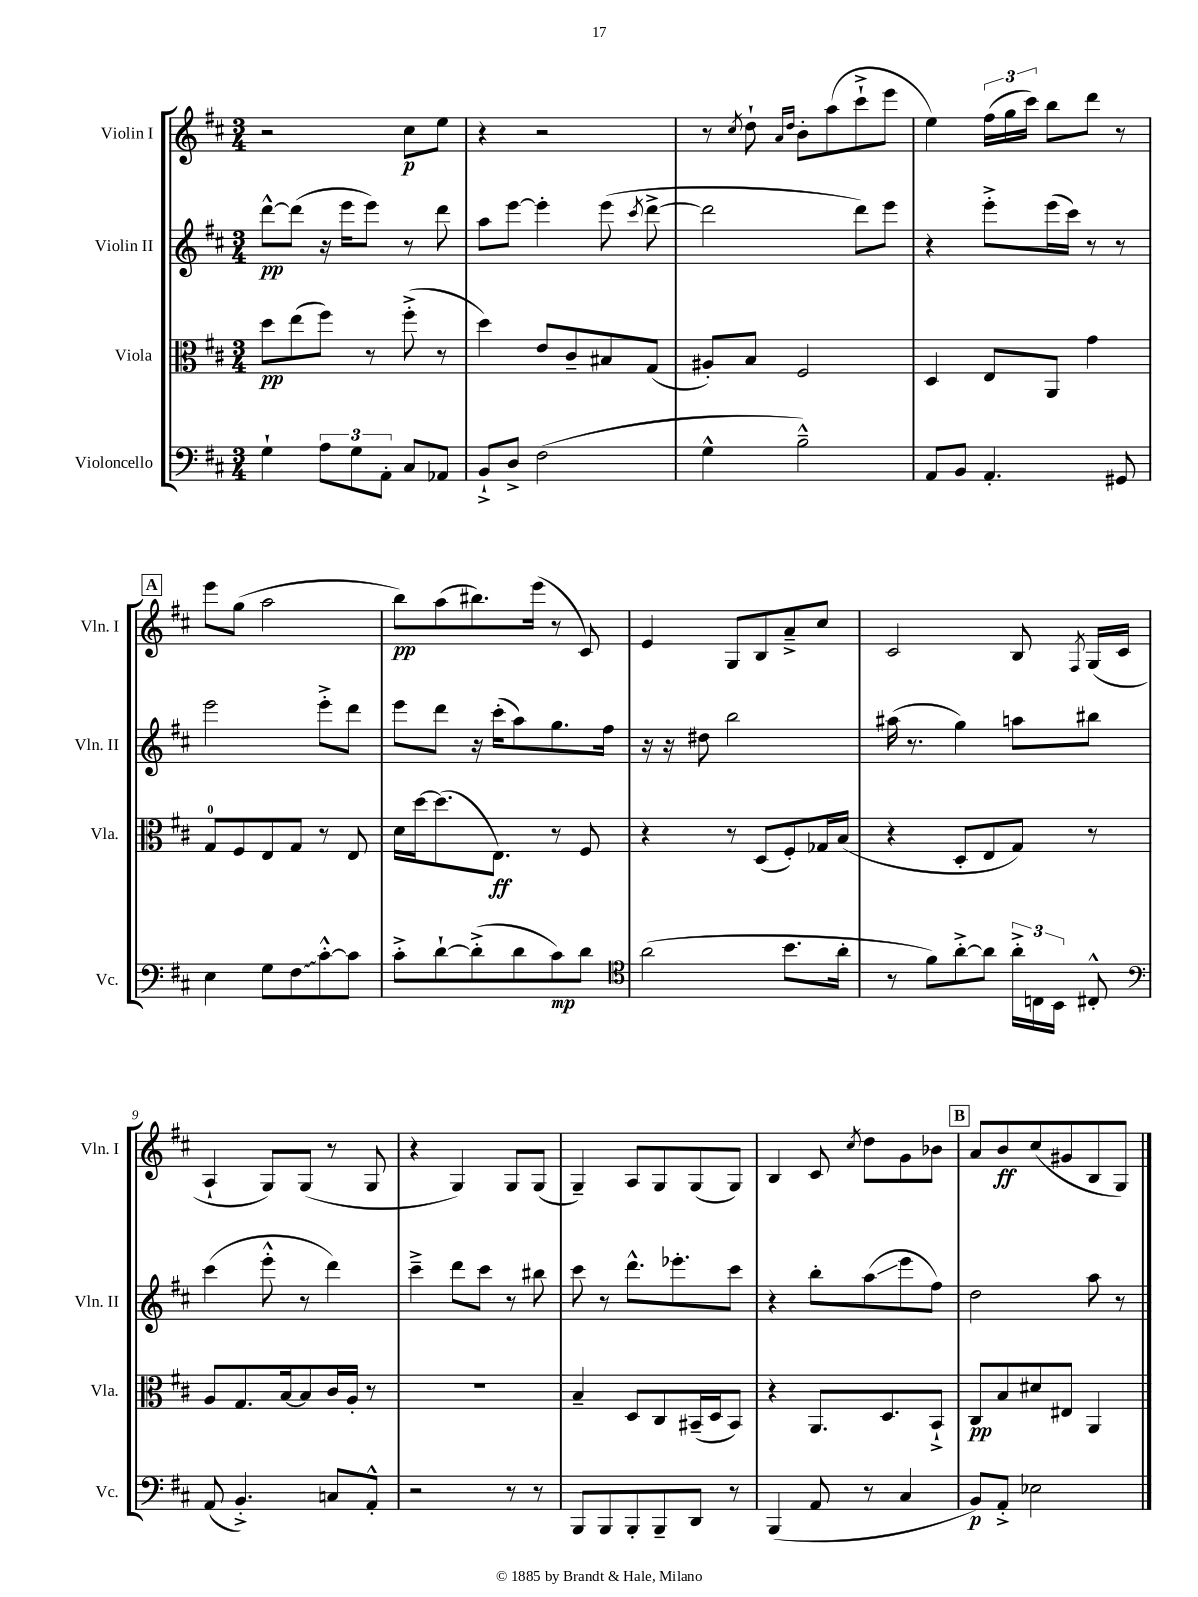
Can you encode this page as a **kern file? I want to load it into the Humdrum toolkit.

**kern	**kern	**kern	**kern
*staff4	*staff3	*staff2	*staff1
*clefF4	*clefC3	*clefG2	*clefG2
*k[f#c#]	*k[f#c#]	*k[f#c#]	*k[f#c#]
*M3/4	*M3/4	*M3/4	*M3/4
4G`\	8dd\L	[8ddd^^\L	2r
.	(8ee\	(8ddd\]J	.
12A\L	8ff#\J)	16r	.
.	.	16eee\LK	.
12G\	.	.	.
.	8r	8eee\J)	.
12AA'\J	.	.	.
8C#/L	(8ff#'^\	8r	8cc#\L
8AA-/J	8r	8ddd\	8ee\J
=	=	=	=
8BB`^/L	4dd\)	8aa\L	4r
8D^/J	.	[8eee\J	.
(2F#\	8e/L	4eee'\]	2r
.	8c#~/	.	.
.	8B#/	(8eee\	.
.	.	8qccc#/	.
.	(8G/J	[8ddd^\	.
=	=	=	=
4G^^\	8A#'/L)	2ddd\]	8r
.	.	.	8qcc#/
.	8B/J	.	8dd`\
.	.	.	16qqa/LL
.	.	.	16qqdd/JJ
2B~^^\)	2F#/	.	8b'\L
.	.	.	(8aa\
.	.	8ddd\L)	8ccc#`^\
.	.	8eee\J	8eee\J
=	=	=	=
8AA/L	4D/	4r	4ee\)
8BB/J	.	.	.
4.AA'/	8E/L	8eee'^\L	(24ff#\LL
.	.	.	24gg\
.	.	.	24ccc#\JJ)
.	8AA/J	(16eee\L	8bb\L
.	.	16ccc#\JJ)	.
.	4g\	8r	8ddd\J
8GG#/	.	8r	8r
=	=	=	=
4E\	8G/L	2eee\	8eee\L
.	8F#/	.	(8gg\J
8G\L	8E/	.	2aa\
8F#\	8G/J	.	.
[8c#'^^\	8r	8eee'^\L	.
8c#\]J	8E/	8ddd\J	.
=	=	=	=
8c#'^\L	16d\LL	8eee\L	8bb\L)
.	[16dd\J	.	.
[8d`\	(8.dd\]	8ddd\J	(8aa\
(8d'^\]	.	16r	8.bb#\)
.	8.E\J)	(16ccc#'\LK	.
8d\	.	8aa\)	.
.	.	.	(16eee\Jk
8c#\)	8r	8.gg\	8r
8d\J	8F#/	.	8c#/)
.	.	16ff#\Jk	.
=	=	=	=
*clefC4	*	*	*
(2a\	4r	16r	4e/
.	.	16r	.
.	.	8dd#\	.
.	8r	2bb\	8G/L
.	(8D/L	.	8B/
8.b\L	8F#'/)	.	8a~^/
.	16G-/L	.	8cc#/J
16a'\Jk	(16B/JJ	.	.
=	=	=	=
8r	4r	(16aa#\	2c#/
.	.	8.r	.
8f#\L)	.	.	.
[8a'^\	8D'/L	4gg\)	.
8a\]J	8E/	.	.
24a'^\LL	8G/J)	8aa\L	8B/
24C\	.	.	.
24BB\JJ	.	.	.
.	.	.	8qF#/
8C#'^^/	8r	8bb#\J	(16G/LL
.	.	.	16c#/JJ
=	=	=	=
*clefF4	*	*	*
(8AA/	8A/L	(4ccc#\	4A`/
4.BB'^/)	8.G/	.	.
.	.	8eee'^^\	8G/L)
.	[16B/k	.	.
.	8B/]	8r	(8G/J
8C/L	16c#/L	4ddd\)	8r
.	16A'/JJ	.	.
8AA'^^/J	8r	.	8G/
=	=	=	=
2r	2.r	4ccc#~^\	4r
.	.	8ddd\L	4G/)
.	.	8ccc#\J	.
8r	.	8r	8G/L
8r	.	8bb#\	(8G/J
=	=	=	=
8BBB/L	4B~/	8ccc#\	4G~/)
8BBB/	.	8r	.
8BBB'/	8D/L	8.ddd^^\L	8A/L
8BBB~/	8C#/	.	8G/
.	.	8.eee-'\	.
8DD/J	(16BB#~/L	.	(8G/
.	16D/J	.	.
8r	8BB#/J)	8ccc#\J	8G/J)
=	=	=	=
(4BBB/	4r	4r	4B/
8AA/	8.AA/L	8bb'\L	8c#/
.	.	.	8qcc#/
8r	.	(8aa\	8dd\L
.	8.D/	.	.
4C#/	.	8eee\	8g\
.	8BB`^/J	8ff#\J)	8b-\J
=	=	=	=
8BB/L)	8C#/L	2dd\	8a/L
8AA'^/J	8B/	.	8b/
2E-\	8d#/	.	(8cc#/
.	8E#/J	.	8g#/
.	4AA/	8aa\	8B/
.	.	8r	8G/J)
==	==	==	==
*-	*-	*-	*-
